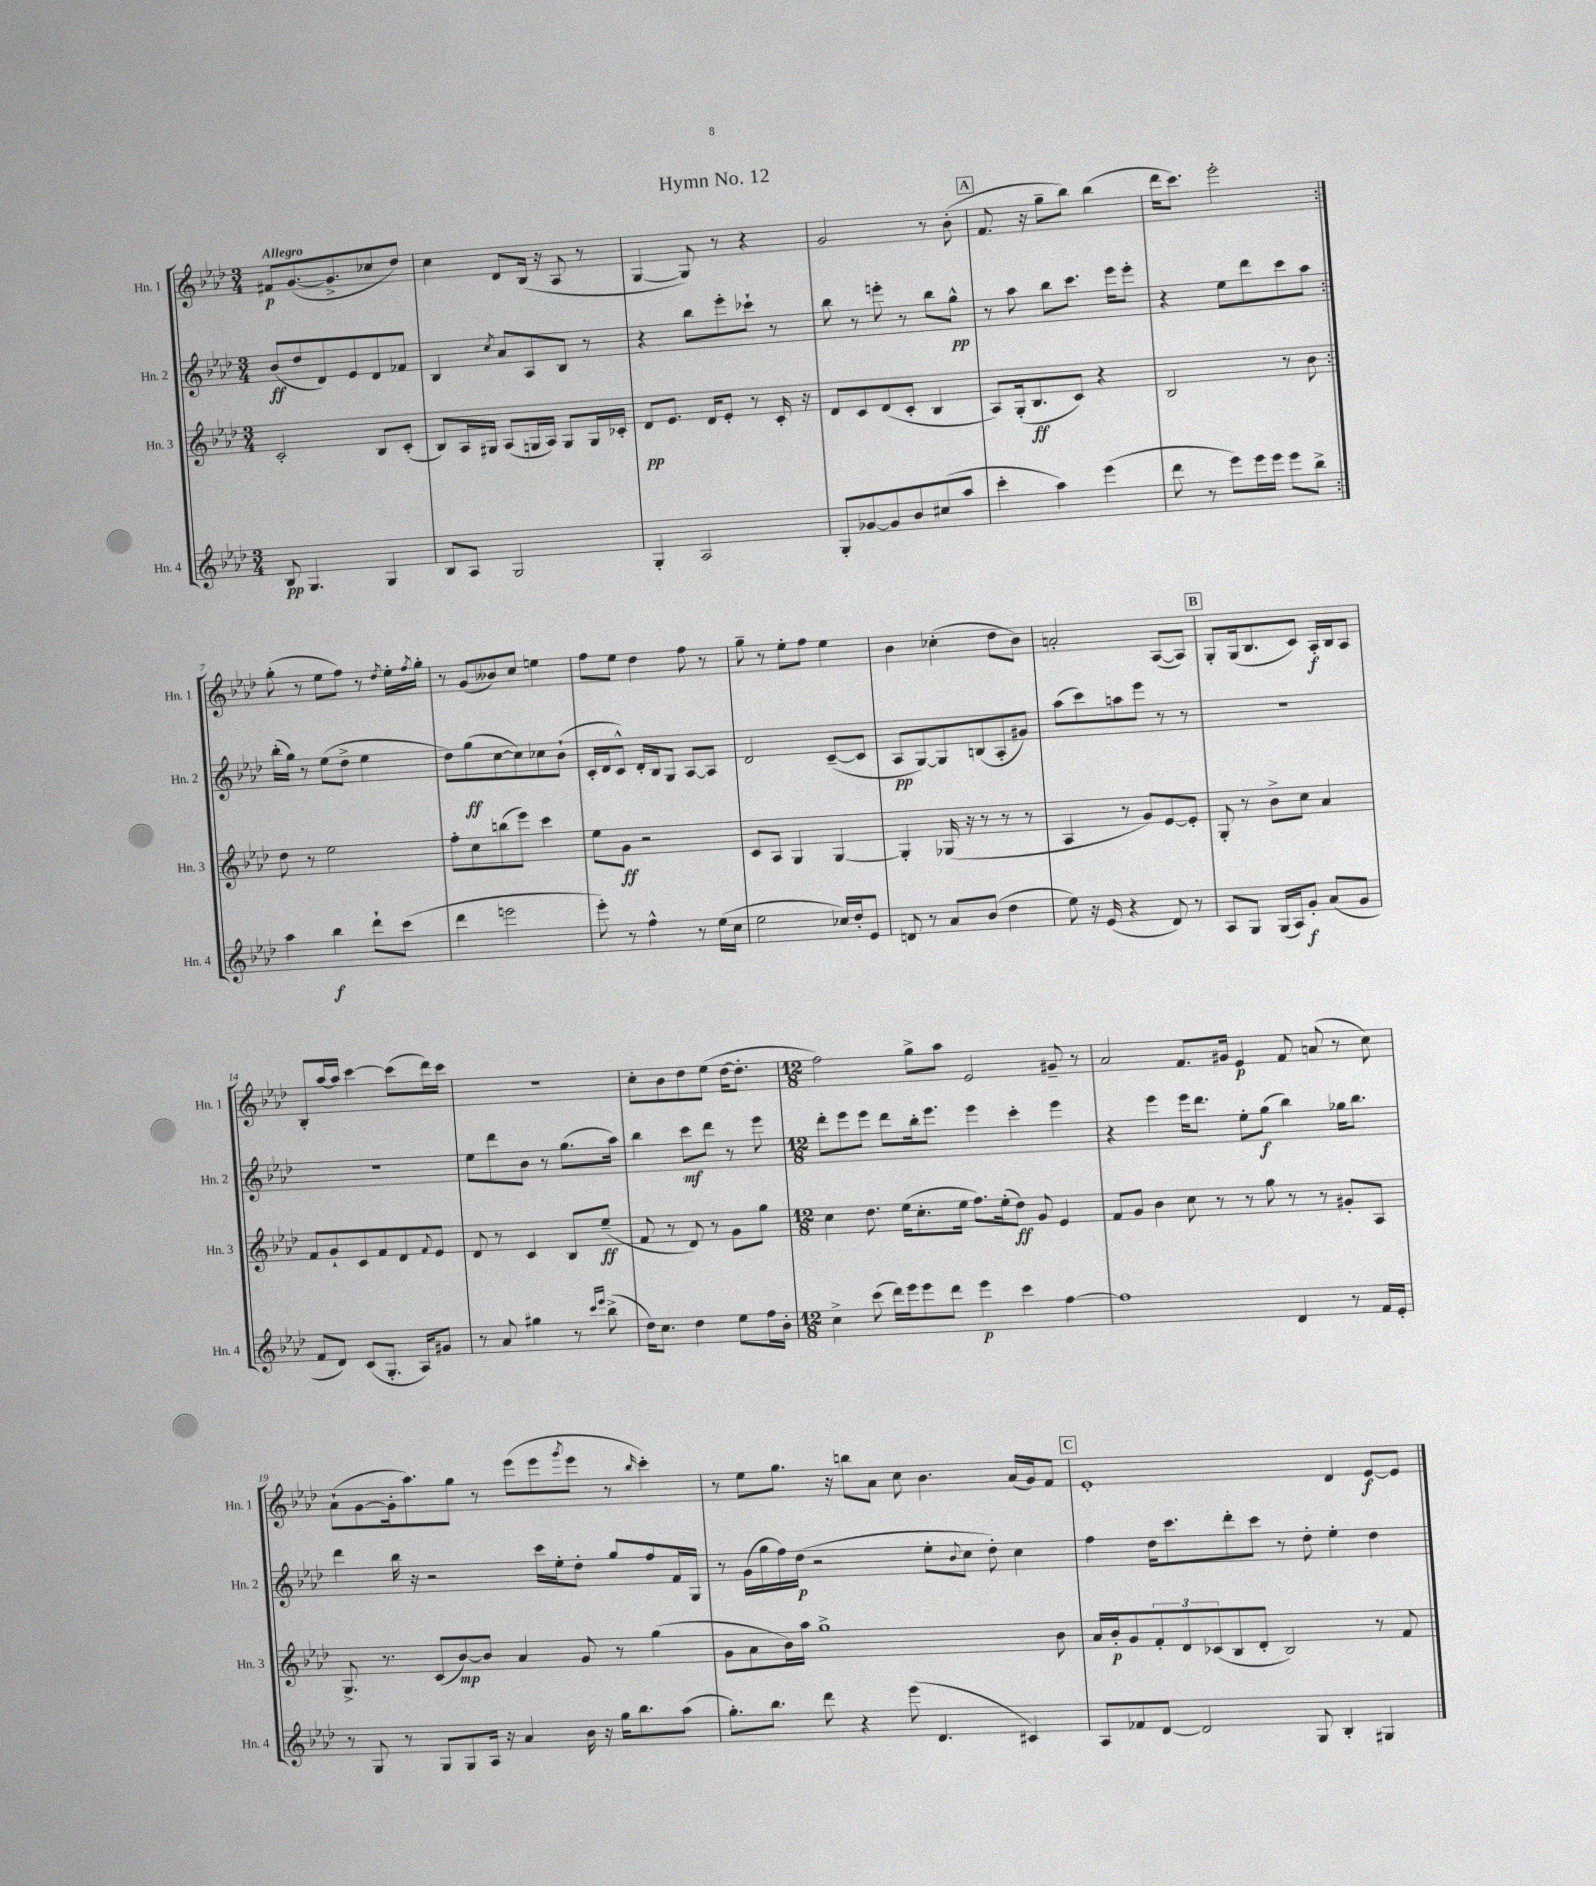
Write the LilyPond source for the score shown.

\header { title = "Hymn No. 12" }
<<
\new StaffGroup <<
\new Staff = "s0" \with { instrumentName = "Hn. 1" shortInstrumentName = "Hn. 1" } {
    \clef treble \key aes \major \numericTimeSignature \time 3/4 \tempo "Allegro"
    \repeat volta 2 { fis'8\p g'8.~( g'8.-> ces''8 des''8) |
    c''4 des'8 bes16( r16 aes8 r8 |
    g4~ g8) r8 r4 |
    g'2 r8 bes'8-.( |
    \mark \markup { \box "A" } f'8. r16 g''8-- bes''8) bes''4( |
    des'''16 c'''8.) ees'''2-. | }
    g''8-.( r8 ees''8 f''8) r8 \acciaccatura { des''8 } ees''16-. \acciaccatura { f''8 } g''16-. |
    r8 g'8( beses'8) c''8 e''4 |
    f''8 ees''8 des''4 f''8 r8 |
    g''8-- r8 ees''8-. f''8 ees''4 |
    bes'4 ces''4-.( des''8 bes'8) |
    a'2-. aes8~( aes8) |
    \mark \markup { \box "B" } g8-. g16( bes8. c'8) aes16-.\f bes16 aes8 |
    bes8-. aes''16~ aes''16 c'''4~ c'''8( des'''16) c'''16 |
    R2. |
    c''8-. bes'8 des''8 ees''8( des''16~ des''8.-. |
    \numericTimeSignature \time 12/8 f''2) g''8-> aes''8 ees'2 gis'8-- r8 |
    aes'2 f'8. gis'16 ees'4\p f'8 a'8( r8 c''8) |
    aes'8-!( g'8~ g'16-. aes''8.) g''8 r8 ees'''8( ees'''8 \acciaccatura { g'''8 } ees'''8 r8 \grace { bes''16 } c'''4-.) |
    r8 ees''8 g''8. r16 b''8 aes'8 c''8 bes'4. aes'16( g'16) f'8 |
    \mark \markup { \box "C" } ees'1-. des'4 ees'8~\f ees'8 \bar "|." |
}
\new Staff = "s1" \with { instrumentName = "Hn. 2" shortInstrumentName = "Hn. 2" } {
    \clef treble \key aes \major \numericTimeSignature \time 3/4
    \repeat volta 2 { bes'8\ff( des''8 des'8) ees'8 des'8 fes'8 |
    bes4 \acciaccatura { c''8 } aes'8 aes8 bes8 r8 |
    r4 bes''8 ees'''8-. ces'''8-! r8 |
    bes''8 r8 e'''8-. r8 bes''8 g''8-^\pp |
    \mark \markup { \box "A" } r8 aes''8 bes''8 c'''8. ees'''16 ees'''8-. |
    r4 ees''8 des'''8 c'''8 aes''8 | }
    bes''16-.( g''16) r8 ees''8( des''8-> ees''4 |
    des''8) g''8\ff( c''8~ c''8) ces''8 bes'8-!( |
    c'16-. des'16 c'8-^) des'16-. bes16 g8 aes8~ aes8 |
    des'2 c'8~--( c'8 |
    aes8\pp g8~) g8 b8( aes8-. gis'8) |
    aes''8( c'''8) a''8 ees'''8 r8 r8 |
    \mark \markup { \box "B" } R2. |
    R2. |
    ees''8 des'''8 bes'8 r8 g''8.( aes''16) |
    bes''4 c'''8\mf des'''8 r8 ees'''8 |
    \numericTimeSignature \time 12/8 des'''8-. ees'''8 ees'''8 des'''8 bes''16-. ees'''8. ees'''4 c'''4-. ees'''4 |
    r4 ees'''4 ees'''16 des'''8. ees''8-. g''8\f( bes''4) ges''16 bes''8. |
    des'''4 bes''16 r16 r2 c'''16 ees''16-. des''8-. g''8 f''8 f'16 g16 |
    r8 g'16( g''16 f''16) des''16\p( r2 ees''8-. \appoggiatura { bes'8 } c''8 des''8-.) c''4 |
    \mark \markup { \box "C" } f''4 des''16 c'''8. des'''8-. c'''8 r8 des''8-. ees''4-. des''4 \bar "|." |
}
\new Staff = "s2" \with { instrumentName = "Hn. 3" shortInstrumentName = "Hn. 3" } {
    \clef treble \key aes \major \numericTimeSignature \time 3/4
    \repeat volta 2 { c'2-. bes8 c'8-.( |
    bes8) aes16 gis16 aes8( g16 aes16) g8 g16 ces'16-. |
    des'8\pp ees'8. des'16 ees'8-. r8 c'16-. r16 |
    des'8 c'8 des'8( c'8-. bes4 |
    \mark \markup { \box "A" } aes8) g16-.( bes8.\ff c'8) r4 |
    bes2 r8 bes'8 | }
    des''8 r8 ees''2 |
    f''8-. c''8 b''8( ees'''8) c'''4 |
    ees''8 g'8\ff r2 |
    c'8 aes8 g4 g4~ |
    g4-. ges16( r16 r8 r8 r8 |
    aes4 r8 g'8) ees'8~ ees'8-. |
    \mark \markup { \box "B" } g8-. r8 bes'8-> c''8 aes'4 |
    f'8 g'8-! c'8 f'8 des'8 \appoggiatura { f'8 } ees'8 |
    des'8 r8 c'4 bes8 ees''8--\ff( |
    f'8 r8 des'8) r8 g'8 g''8 |
    \numericTimeSignature \time 12/8 c''4 des''8. ees''16( c''8.-. ees''16 f''8.) ees''16-.( des''8\ff) g'8 ees'4 |
    f'8 g'8 bes'4 c''8 r8 r8 g''8 r8 r8 gis'8-. aes8 |
    g8.-> r8. c'8( bes'8~\mp) bes'8 aes'4 g'8 r8 g''4( |
    g'8 aes'8 bes'16) aes''16 g''1-> bes'8 |
    \mark \markup { \box "C" } aes'16 bes'16-.\p g'8 \tuplet 3/2 { f'8-. des'8 ces'8( } bes8 des'8-. bes2) r8 f'8 \bar "|." |
}
\new Staff = "s3" \with { instrumentName = "Hn. 4" shortInstrumentName = "Hn. 4" } {
    \clef treble \key aes \major \numericTimeSignature \time 3/4
    \repeat volta 2 { bes8\pp g4. g4 |
    bes8 aes8 g2 |
    g4-. aes2 |
    g8-. ges'8~ ges'8 bes'8 cis''8( aes''8 |
    \mark \markup { \box "A" } c'''4-. aes''4) ees'''4( |
    des'''8 r8 ees'''8) ees'''16 ees'''16 ees'''8 bes''8-> | }
    aes''4 bes''4\f des'''8-! c'''8( |
    des'''4 e'''2 |
    ees'''8-.) r8 f''4-^ r8 ees''16( c''16 |
    ees''2 ces''16) des''16-. ees'8 |
    d'8 r8 aes'8 bes'8( des''4 |
    ees''8) r16 ees'16( r4 des'8) r8 |
    \mark \markup { \box "B" } aes8 g8 g16( aes16) g'8-.\f aes'8( g'8 |
    f'8 des'8) c'8( g8.-. aes16) gis'8 |
    r8 aes'8 gis''4 r8 \grace { c'''16 ees'''16 } bes''8->( |
    des''16) c''8. des''4 ees''8 f''16 bes'16-. |
    \numericTimeSignature \time 12/8 c''4-> c'''8( des'''16) ees'''16 ees'''8 des'''8 ees'''4\p c'''4 f''4~ |
    f''1 des'4 r8 f'16 ees'16-. |
    r8 g8 r8 g8 g8 aes16 r16 aes'4 bes'16 r16 g''16 bes''8. aes''8( |
    g''8.-.) bes''8. des'''8 r4 ees'''8( des'4. cis'4) |
    \mark \markup { \box "C" } aes8 fes'8 des'8~ des'2 g8 bes4-. gis4 \bar "|." |
}
>>
>>
